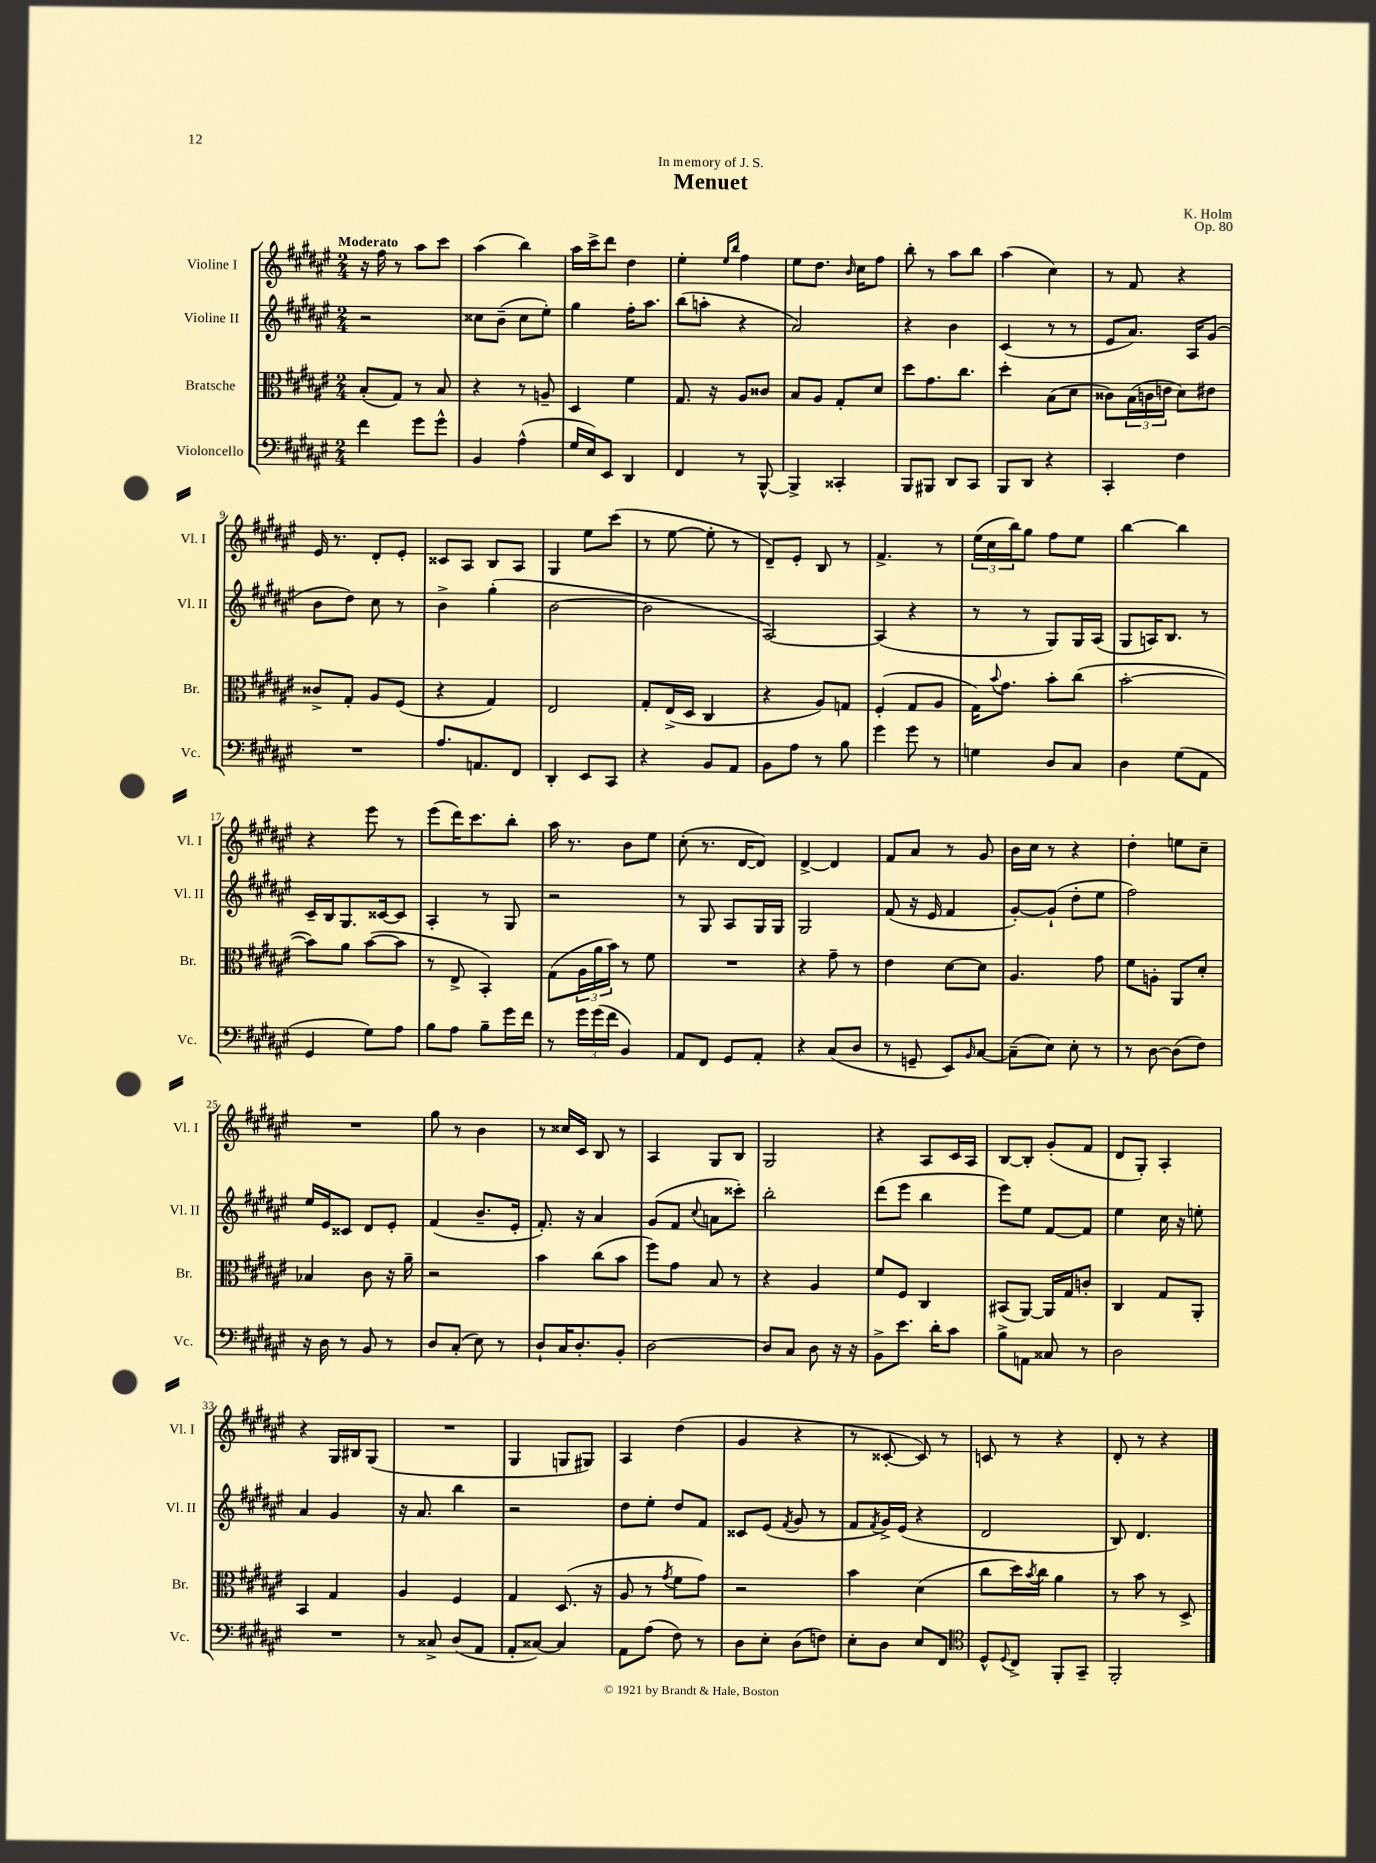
\header { title = "Menuet" composer = "K. Holm" dedication = "In memory of J. S." opus = "Op. 80" }
<<
\new StaffGroup <<
\new Staff = "s0" \with { instrumentName = "Violine I" shortInstrumentName = "Vl. I" } {
    \clef treble \key fis \major \numericTimeSignature \time 2/4 \tempo "Moderato"
    r16 fis''16 r8 ais''8 cis'''8 |
    ais''4( b''4) |
    ais''16 cis'''16-> dis'''8 dis''4 |
    eis''4-. \grace { eis''16 b''16 } fis''4 |
    eis''8 dis''8. \grace { b'16 } cis''16 fis''8 |
    b''8-. r8 ais''8 b''8 |
    ais''4( cis''4) |
    r8 fis'8 r4 |
    eis'16 r8. dis'8-. eis'8-. |
    cisis'8 ais8 b8 ais8 |
    gis4 eis''8 cis'''8( |
    r8 eis''8~ eis''8-. r8 |
    dis'8--) eis'8-. b8 r8 |
    fis'4.-> r8 |
    \tuplet 3/2 { eis''16( cis''16 b''16) } gis''8 fis''8 eis''8 |
    b''4~ b''4 |
    r4 eis'''8 r8 |
    eis'''8( dis'''16) cis'''8. b''8-. |
    ais''16 r8. b'8 eis''8 |
    cis''8-.( r8. dis'16~ dis'8) |
    dis'4~-> dis'4 |
    fis'8 ais'8 r8 gis'8 |
    b'16 cis''16 r8 r4 |
    dis''4-. e''8 cis''8-- |
    R2 |
    gis''8 r8 b'4 |
    r8 cisis''16 cis'16 b8 r8 |
    ais4 gis8 b8 |
    gis2 |
    r4 ais8 cis'16 ais16 |
    b8~ b8-. gis'8-.( fis'8 |
    dis'8 gis8-.) ais4-. |
    r4 gis16 bis16 gis8( |
    R2 |
    gis4 g8 gis8) |
    ais4 dis''4( |
    gis'4 r4 |
    r8 cisis'8~-. cisis'8) r8 |
    c'8 r8 r4 |
    dis'8-. r8 r4 \bar "|." |
}
\new Staff = "s1" \with { instrumentName = "Violine II" shortInstrumentName = "Vl. II" } {
    \clef treble \key fis \major \numericTimeSignature \time 2/4
    r2 |
    cisis''8 b'8--( cisis''8 eis''8-.) |
    gis''4 fis''16-. ais''8. |
    b''8( a''8-. r4 |
    ais'2) |
    r4 b'4 |
    cis'4( r8 r8 |
    eis'8 ais'8.) ais16 gis'8( |
    b'8 dis''8) cis''8 r8 |
    b'4-> gis''4-.( |
    b'2~ |
    b'2 |
    ais2~) |
    ais4( r4 |
    r8 r8 gis8) gis16 ais16( |
    gis8 a16) b8. r8 |
    cis'16-- b16 gis8. cisis'16~ cisis'8 |
    ais4-. r8 gis8 |
    r2 |
    r8 gis8 ais8 gis16 gis16 |
    gis2 |
    fis'8( r16 eis'16 fis'4 |
    gis'8~-.) gis'8-!( dis''8-. eis''8 |
    fis''2) |
    eis''16 eis'16 cisis'8 dis'8 eis'8-. |
    fis'4( b'8.-- eis'16-. |
    fis'8.-.) r16 ais'4 |
    gis'8( fis'8 \appoggiatura { cis''8 } a'8 cisis'''8-.) |
    b''2-. |
    dis'''8( eis'''8 b''4 |
    eis'''8) eis''8 fis'8~ fis'8 |
    eis''4 cis''16 r16 e''8-. |
    ais'4 gis'4 |
    r16 ais'8. b''4 |
    r2 |
    dis''8 eis''8-. dis''8 fis'8 |
    cisis'8 eis'8( \acciaccatura { fis'8 } gis'8 r8 |
    fis'8 \acciaccatura { fis'8 } gis'16->) eis'16( r4 |
    dis'2 |
    b8) dis'4. \bar "|." |
}
\new Staff = "s2" \with { instrumentName = "Bratsche" shortInstrumentName = "Br." } {
    \clef alto \key fis \major \numericTimeSignature \time 2/4
    b8-.( gis8) r8 b8 |
    r4 r8 a8-- |
    dis4 fis'4 |
    gis8. r16 ais8 cisis'8 |
    b8 ais8 gis8-. dis'8 |
    dis''8 gis'8. cis''8. |
    dis''4-. b8( dis'8 |
    cisis'8) \tuplet 3/2 { b16( c'16 e'16 } dis'8) eis'8 |
    cisis'8-> gis8-. ais8 fis8( |
    r4 gis4) |
    eis2 |
    gis8-. eis16->( dis16 cis4 |
    r4 ais8) g8 |
    fis4-.( gis8 ais8 |
    gis16) \appoggiatura { b'8 } gis'8. b'8-. cis''8( |
    b'2~-. |
    b'8) ais'8 b'8~( b'8 |
    r8 eis8-> b,4-.) |
    gis8( \tuplet 3/2 { ais16 ais'16 b'16) } r8 fis'8 |
    R2 |
    r4 gis'8-- r8 |
    eis'4 dis'8~ dis'8 |
    ais4. gis'8 |
    fis'8 a8-. ais,8 dis'8-. |
    bes4 cis'8 r16 ais'16-- |
    r2 |
    b'4 cis''8( b'8 |
    fis''8) gis'8 b8 r8 |
    r4 ais4 |
    fis'8 fis8 cis4 |
    bis,8( ais,8~) ais,16 gis16 c'8-. |
    cis4 gis8 ais,8-. |
    b,4 gis4 |
    ais4 fis4 |
    gis4 dis8.( r16 |
    ais8 r8 \acciaccatura { gis'8 } fis'8 gis'8) |
    r2 |
    b'4 dis'4( |
    cis''8 dis''16) \acciaccatura { b'8 } cis''16 ais'4 |
    r8 b'8 r8 dis8-> \bar "|." |
}
\new Staff = "s3" \with { instrumentName = "Violoncello" shortInstrumentName = "Vc." } {
    \clef bass \key fis \major \numericTimeSignature \time 2/4
    fis'4 gis'8 gis'8-^ |
    b,4 ais4-^( |
    gis16 eis16) eis,8 dis,4 |
    fis,4 r8 b,,8~-^ |
    b,,4-> cisis,4-. |
    b,,8 bis,,8 dis,8 cis,8 |
    b,,8 dis,8 r4 |
    cis,4-. fis4 |
    R2 |
    ais8. a,8. fis,8 |
    dis,4-. eis,8 cis,8 |
    r4 b,8 ais,8 |
    b,8 ais8 r8 b8 |
    gis'4 gis'8 r8 |
    g4 dis8 cis8 |
    dis4 gis8( ais,8 |
    gis,4 gis8) ais8 |
    b8 ais8 b8-- gis'16 fis'16 |
    r8 \tuplet 3/2 { gis'16 gis'16( fis'16 } b,4) |
    ais,8 fis,8 gis,8 ais,8-. |
    r4 cis8( dis8 |
    r8 g,8-- eis,8) \grace { b,16 } cis8~ |
    cis8--( eis8) eis8-. r8 |
    r8 dis8~ dis8( fis8) |
    r16 dis16 r8 b,8 r8 |
    dis8 cis8-.( eis8) r8 |
    dis8-! cis16 dis8.-. b,8-. |
    dis2~ |
    dis8 cis8 dis8 r16 r16 |
    b,8-> eis'8. dis'16-. cis'8 |
    b8-> a,8 cisis8 r8 |
    dis2 |
    R2 |
    r8 cisis8-> dis8( ais,8 |
    ais,8-. cisis8~) cisis4 |
    ais,8 ais8( fis8) r8 |
    dis8 eis8-. dis8( f8) |
    eis8-. dis8 eis8 fis,8 |
    \clef tenor dis8-^ \appoggiatura { dis8 } cis8-> fis,8-. gis,8-- |
    fis,2-. \bar "|." |
}
>>
>>
